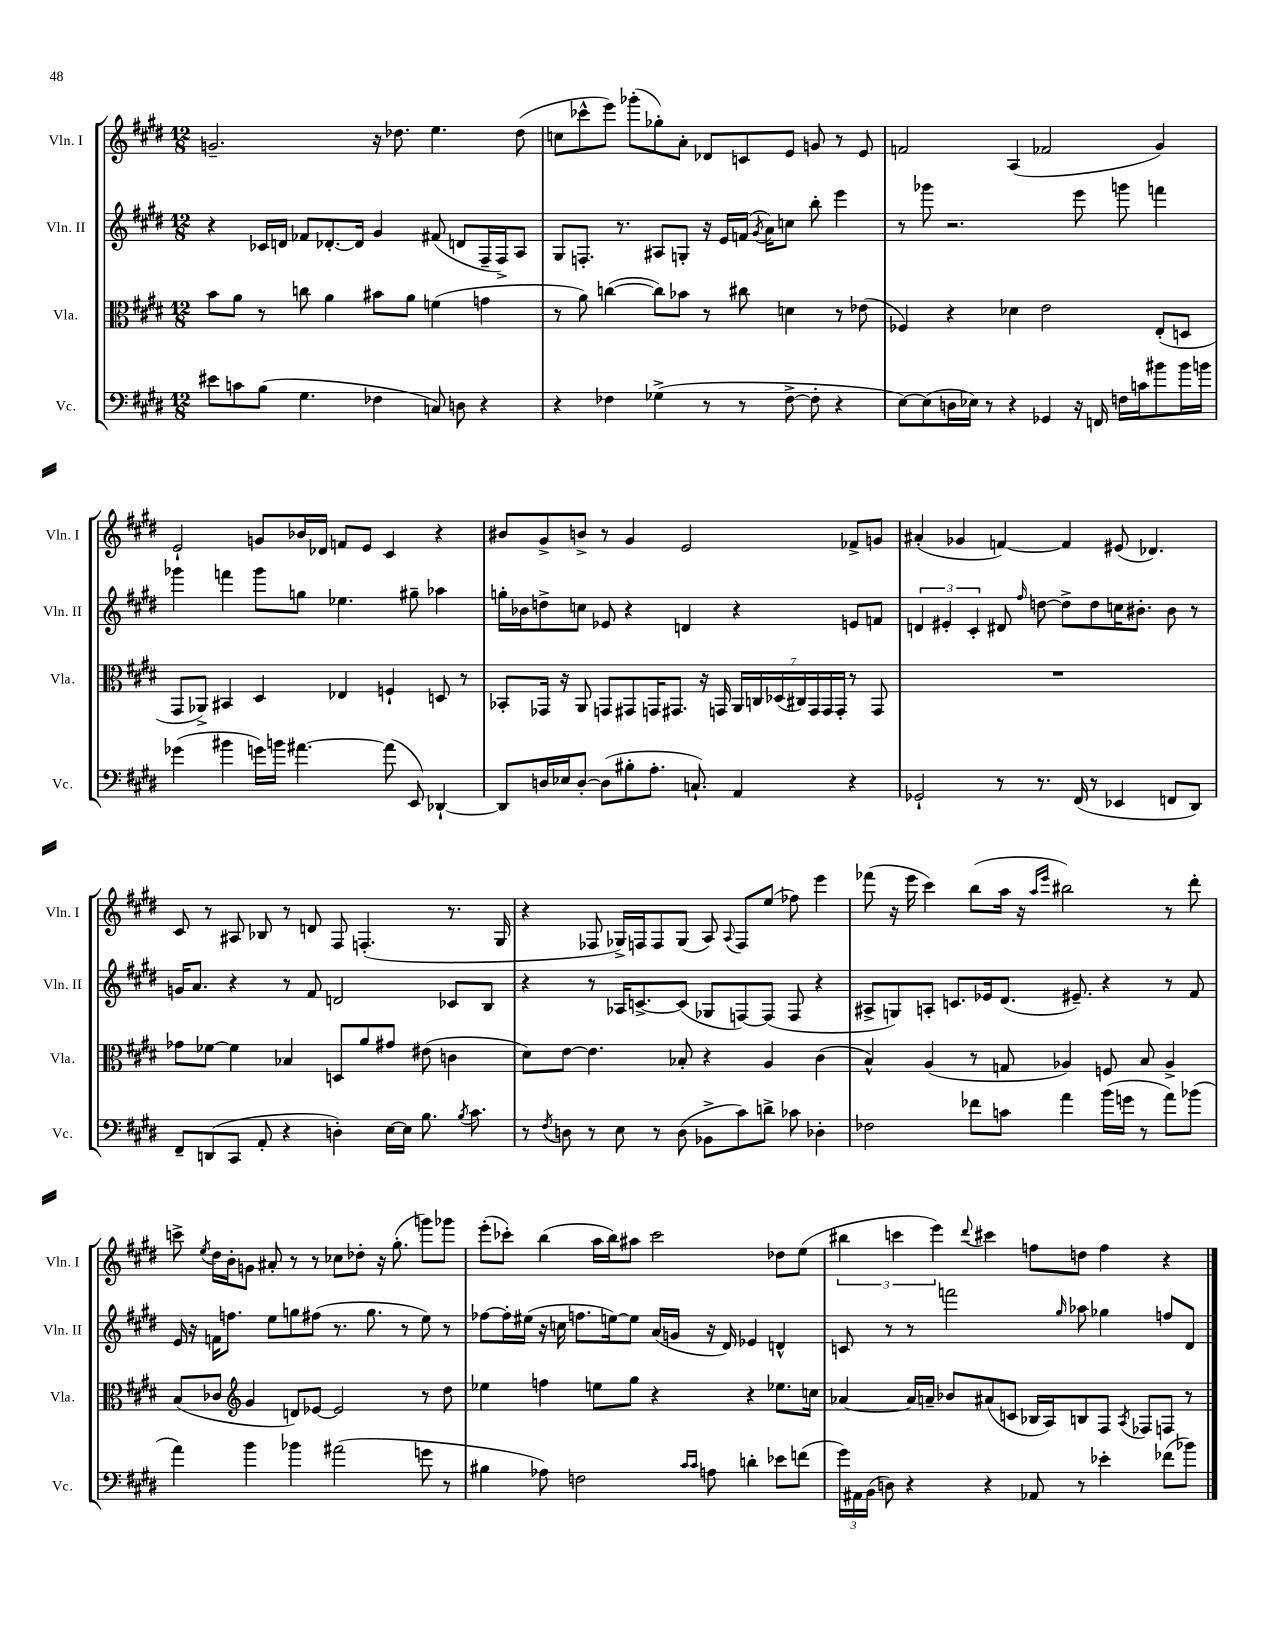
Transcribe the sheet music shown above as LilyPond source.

<<
\new StaffGroup <<
\new Staff = "s0" \with { instrumentName = "Vln. I" shortInstrumentName = "Vln. I" } {
    \clef treble \key e \major \numericTimeSignature \time 12/8
    \autoBeamOff g'2.-- r16 des''8. e''4. des''8( |
    c''8[ ces'''8-^ e'''8]) ges'''8[-.( ges''8-.) a'8]-. des'8[ c'8 e'8] g'8 r8 e'8 |
    f'2 a4( fes'2 gis'4) |
    e'2-! g'8[ bes'16 des'16] f'8[ e'8] cis'4 r4 |
    bis'8[ gis'8-> b'8]-> r8 gis'4 e'2 fes'8[-> g'8] |
    ais'4-.( ges'4 f'4~) f'4 eis'8( des'4.) |
    cis'8 r8 ais8 bes8 r8 d'8 fis8 f4.-.( r8. gis16 |
    r4 fes8 ges16[->) f16 f8 ges8]( a8) \appoggiatura { a8 } f8[ e''8]( fes''8) e'''4 |
    fes'''8( r16 e'''16 cis'''4) b''8[( a''16] r16 \grace { a''16[ e'''16] } bis''2) r8 dis'''8-. |
    c'''8-> \acciaccatura { e''8 } dis''16[ b'16-. g'8] ais'8-. r8 r8 ces''8[ des''8]-. r16 gis''8.-.( g'''8[) ges'''8] |
    e'''8[-.( ces'''8]-.) b''4( a''16[ b''16) ais''8] ces'''2 des''8[ e''8]( |
    \tuplet 3/2 { bis''4 c'''4 e'''4) } \appoggiatura { dis'''8 } cis'''4 f''8[ d''8] f''4 r4 \bar "|." |
}
\new Staff = "s1" \with { instrumentName = "Vln. II" shortInstrumentName = "Vln. II" } {
    \clef treble \key e \major \numericTimeSignature \time 12/8
    \autoBeamOff r4 ces'16[ d'16] fes'8[ des'8.~-. des'16] gis'4 fis'8( d'8[ fis16-- fis16->) a8] |
    gis8[ f8.]-. r8. ais8[ g8]-. r16 e'16[ f'16]( \acciaccatura { gis'8 } a'16[) c''8] b''8-. e'''4 |
    r8 ges'''8 r2. e'''8 g'''8 f'''4 |
    ges'''4 f'''4 ges'''8[ g''8] ees''4. gis''8-- aes''4 |
    g''16[-. bes'16 d''8-> c''8] ees'8 r4 d'4 r4 e'8[ f'8] |
    \tuplet 3/2 { d'4 eis'4-. cis'4-. } dis'8 \grace { fis''16 } d''8~ d''8[-> d''8 c''16 bis'8.]-. bis'8 r8 |
    g'16[ a'8.] r4 r8 fis'8 d'2 ces'8[ b8] |
    r4 r8 aes16[ c'8.~-> c'8]( ges8[ f8~) f8]( f8 r4 |
    ais8[-> g8) a8]-. c'8.[ ees'16 dis'8.]( eis'8.--) r4 r8 fis'8 |
    e'16 r16 f'16[ f''8.] e''8[ g''8 fis''8]( r8. g''8. r8 e''8) r8 |
    fes''8[~ fes''16-. eis''16]( r16 c''16 f''8.[ e''16~) e''8] a'16[( g'16] r16 dis'16) ees'4 d'4-^ |
    c'8 r8 r8 f'''2 \grace { gis''16 } aes''8 ges''4 f''8[ dis'8] \bar "|." |
}
\new Staff = "s2" \with { instrumentName = "Vla." shortInstrumentName = "Vla." } {
    \clef alto \key e \major \numericTimeSignature \time 12/8
    \autoBeamOff b'8[ a'8] r8 c''8 a'4 bis'8[ a'8] f'4( g'4 |
    r8 a'8) c''4~( c''8[) bes'8] r8 cis''8 d'4 r8 ees'8( |
    fes4) r4 des'4 e'2 e8[-.( d8] |
    gis,8[ aes,8]->) bis,4 dis4 ees4 f4-! d8 r8 |
    bes,8[-. ges,16] r16 a,8 g,8[ gis,8 g,16 gis,8.] r16 g,16 \tuplet 7/4 { a,16[ c16 des16( cis16) g,16 g,16 g,16]-. } r8 g,8 |
    R1. |
    ges'8[ fes'8]~ fes'4 bes4 d8[ a'8 gis'8] eis'8( c'4 |
    dis'8[) e'8]~ e'4. bes8-. r4 a4 cis'4( |
    b4-^) a4( r8 g8 aes4) f8 b8 aes4-> |
    b8[( ces'8] \clef treble gis'4 d'8[) ees'8]~ ees'2 r8 dis''8 |
    ees''4 f''4 e''8[ gis''8] r4 r4 ees''8.[ c''16] |
    aes'4~ aes'16[ a'16]-- bes'8[ ais'8( c'8] bes16[ a16) b8 fis8] \acciaccatura { a8 } fes8[ f8] r8 \bar "|." |
}
\new Staff = "s3" \with { instrumentName = "Vc." shortInstrumentName = "Vc." } {
    \clef bass \key e \major \numericTimeSignature \time 12/8
    \autoBeamOff eis'8[ c'8 b8]( gis4. fes4 c8) d8 r4 |
    r4 fes4 ges4->( r8 r8 fes8~-> fes8-. r4 |
    e8[~) e8( d16 ees16]) r8 r4 ges,4 r16 f,16 f16[ c'16 bis'8 bis'16 b'16] |
    ges'4( bis'4 g'16[) b'16] ais'4.~ ais'8( e,8) des,4~-! |
    des,8[ d16 ees16 d8]~-. d8[( bis8-. a8.]-. c8.-!) a,4 r4 |
    ges,2-! r8 r8. fis,16( r8 ees,4 f,8[ dis,8]) |
    fis,8[-- d,8( cis,8] a,8-. r4 d4-.) e16[~ e16] b8. \acciaccatura { b8 } cis'8. |
    r8 \acciaccatura { fis8 } d8 r8 e8 r8 d8( bes,8[-> cis'8) d'8]-> ces'8 des4-. |
    fes2 fes'8[ c'8] a'4 b'16[( g'16] r8 a'8[) bes'8]( |
    a'4) b'4 bes'4 ais'2( g'8 r8 |
    bis4 aes8) f2 \grace { cis'16[ cis'16] } a8 d'4-. ees'8[ f'8]( |
    \tuplet 3/2 { gis'16[) ais,16 b,16]( } d8) r4 r4 aes,8 r8 ees'4-. fes'8[( bes'8]) \bar "|." |
}
>>
>>
\layout { \context { \Score \remove "Bar_number_engraver" } }
